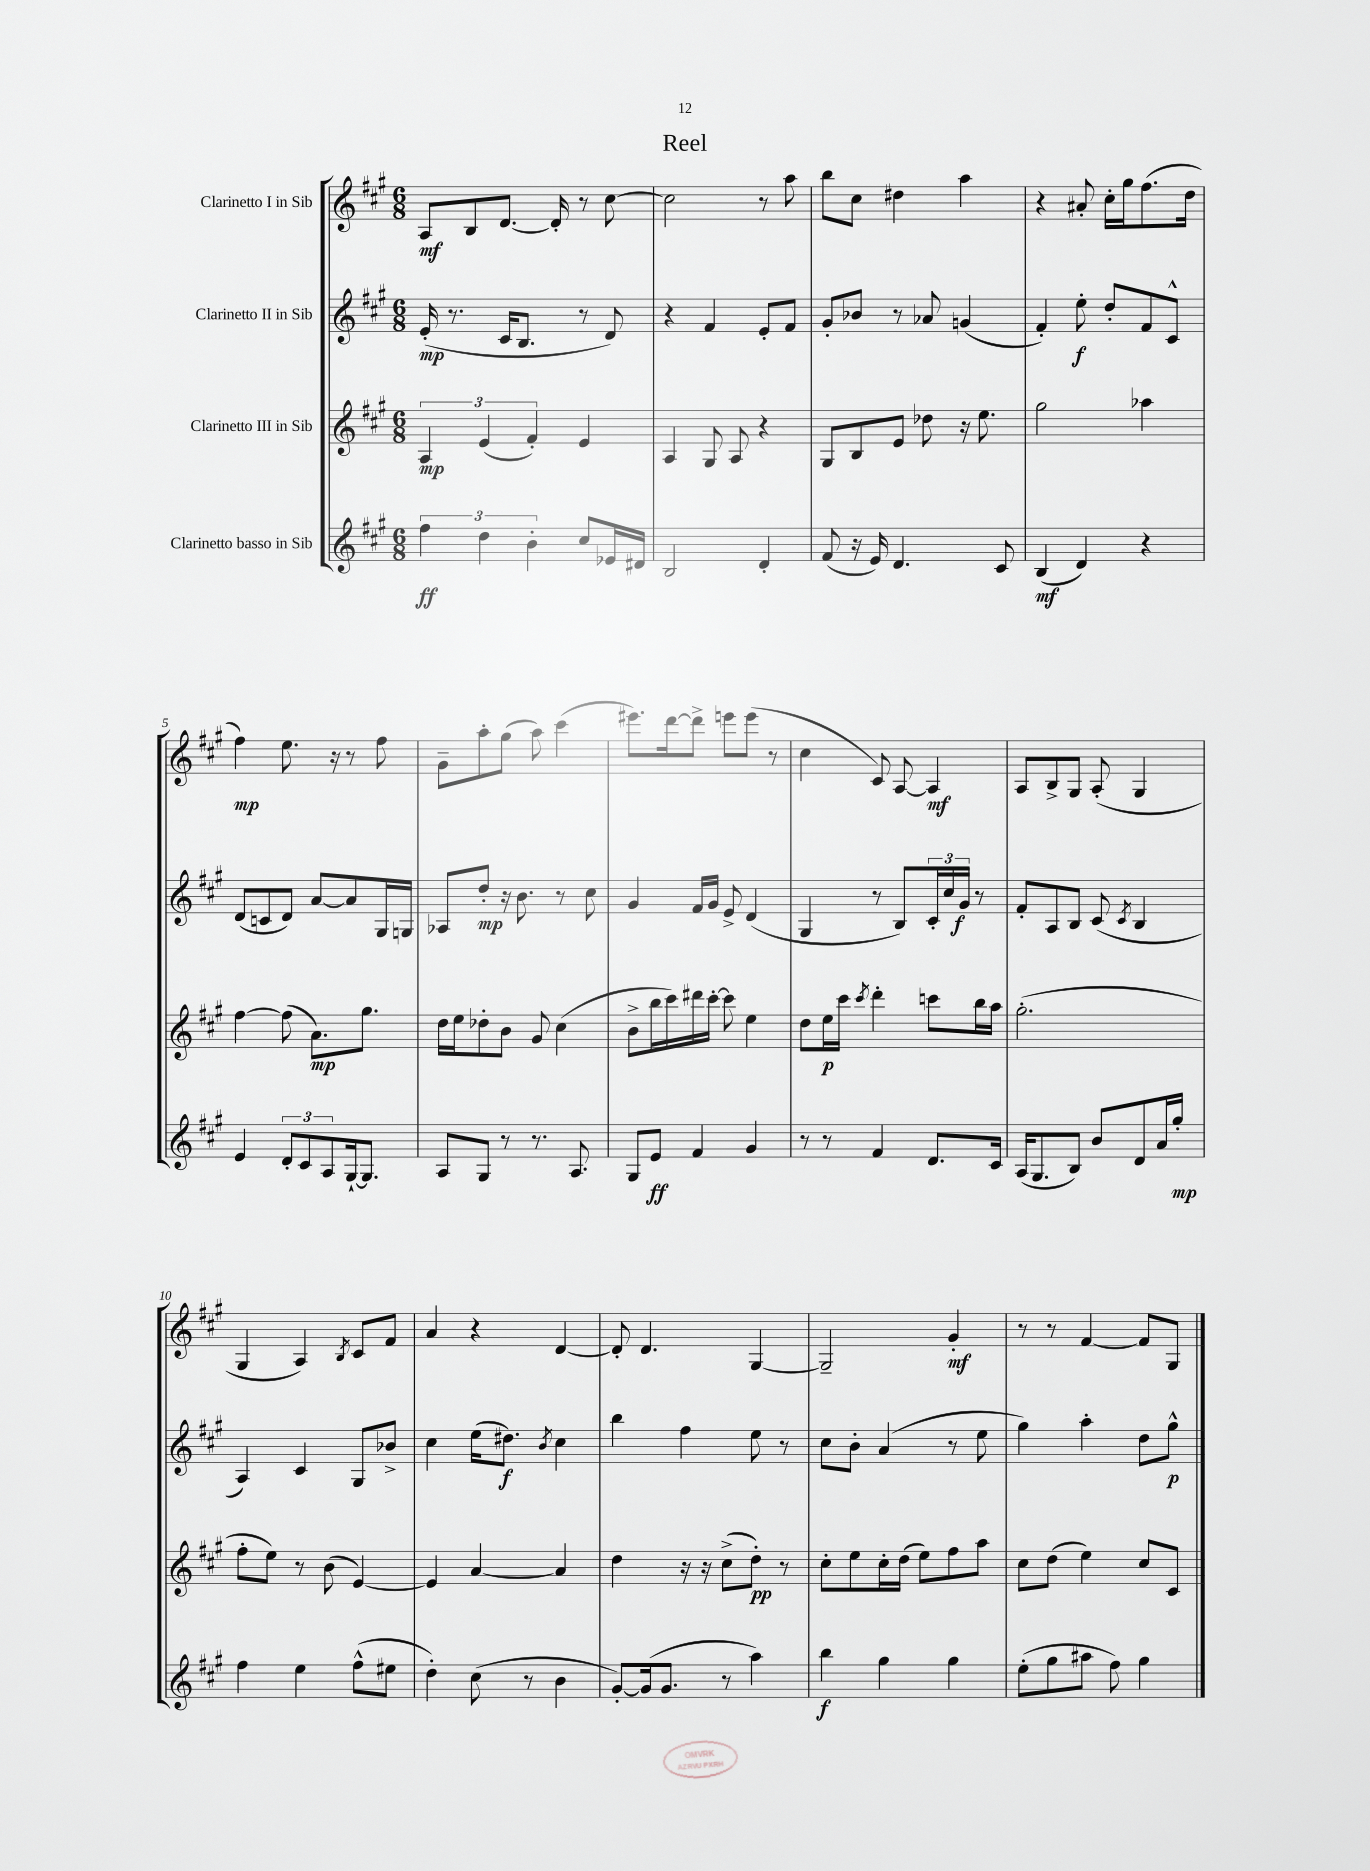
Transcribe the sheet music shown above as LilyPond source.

\header { title = "Reel" }
<<
\new StaffGroup <<
\new Staff = "s0" \with { instrumentName = "Clarinetto I in Sib" } {
    \clef treble \key a \major \numericTimeSignature \time 6/8
    a8\mf b8 d'8.~ d'16-. r8 cis''8~ |
    cis''2 r8 a''8 |
    b''8 cis''8 dis''4 a''4 |
    r4 ais'8-. cis''16-. gis''16 fis''8.( d''16 |
    fis''4\mp) e''8. r16 r8 fis''8 |
    gis'8-- a''8-. gis''8( a''8) cis'''4( |
    eis'''8.) d'''16~ d'''8-> e'''8 e'''8( r8 |
    cis''4 cis'8) a8~ a4\mf |
    a8 b8-> gis8 a8-.( gis4 |
    gis4 a4) \acciaccatura { b8 } cis'8 fis'8 |
    a'4 r4 d'4~ |
    d'8-. d'4. gis4~ |
    gis2-- gis'4-.\mf |
    r8 r8 fis'4~ fis'8 gis8 \bar "|." |
}
\new Staff = "s1" \with { instrumentName = "Clarinetto II in Sib" } {
    \clef treble \key a \major \numericTimeSignature \time 6/8
    e'16-.\mp( r8. cis'16 b8. r8 d'8) |
    r4 fis'4 e'8-. fis'8 |
    gis'8-. bes'8 r8 aes'8 g'4( |
    fis'4-.) e''8-.\f d''8-. fis'8 cis'8-^ |
    d'8( c'8 d'8) a'8~ a'8 gis16 g16 |
    aes8 d''8-.\mp r16 b'8. r8 cis''8 |
    gis'4 fis'16 gis'16 e'8-> d'4( |
    gis4 r8 b8) \tuplet 3/2 { cis'16-. cis''16 gis'16\f } r8 |
    fis'8-. a8 b8 cis'8( \acciaccatura { cis'8 } b4 |
    a4) cis'4 gis8 bes'8-> |
    cis''4 e''16( dis''8.\f) \acciaccatura { b'8 } cis''4 |
    b''4 fis''4 e''8 r8 |
    cis''8 b'8-. a'4( r8 e''8 |
    gis''4) a''4-. d''8 gis''8-^\p \bar "|." |
}
\new Staff = "s2" \with { instrumentName = "Clarinetto III in Sib" } {
    \clef treble \key a \major \numericTimeSignature \time 6/8
    \tuplet 3/2 { a4\mp e'4( fis'4-.) } e'4 |
    a4 gis8 a8 r4 |
    gis8 b8 e'8 des''8 r16 e''8. |
    gis''2 aes''4 |
    fis''4~ fis''8( a'8.\mp) gis''8. |
    d''16 e''16 des''8-. b'8 gis'8 cis''4( |
    b'8-> b''16 cis'''16) dis'''16 cis'''16~-. cis'''8 e''4 |
    d''8 e''16\p cis'''16 \acciaccatura { cis'''8 } d'''4-. c'''8 b''16 a''16 |
    gis''2.-.( |
    fis''8-. e''8) r8 b'8( e'4~) |
    e'4 a'4~ a'4 |
    d''4 r16 r16 cis''8->( d''8-.\pp) r8 |
    cis''8-. e''8 cis''16-. d''16( e''8) fis''8 a''8 |
    cis''8 d''8( e''4) cis''8 cis'8 \bar "|." |
}
\new Staff = "s3" \with { instrumentName = "Clarinetto basso in Sib" } {
    \clef treble \key a \major \numericTimeSignature \time 6/8
    \tuplet 3/2 { fis''4\ff d''4 b'4-. } cis''8 ees'16 dis'16 |
    b2 d'4-. |
    fis'8( r16 e'16) d'4. cis'8 |
    b4\mf( d'4) r4 |
    e'4 \tuplet 3/2 { d'8-. cis'8 a8 } gis16~-! gis8. |
    a8 gis8 r8 r8. a8. |
    gis8 e'8\ff fis'4 gis'4 |
    r8 r8 fis'4 d'8. cis'16 |
    a16( gis8. b8) b'8 d'8 a'16 gis''16-.\mp |
    fis''4 e''4 fis''8-^( eis''8 |
    d''4-.) cis''8( r8 b'4 |
    gis'8~-.) gis'16( gis'8. r8 a''4) |
    b''4\f gis''4 gis''4 |
    e''8-.( gis''8 ais''8 fis''8) gis''4 \bar "|." |
}
>>
>>
